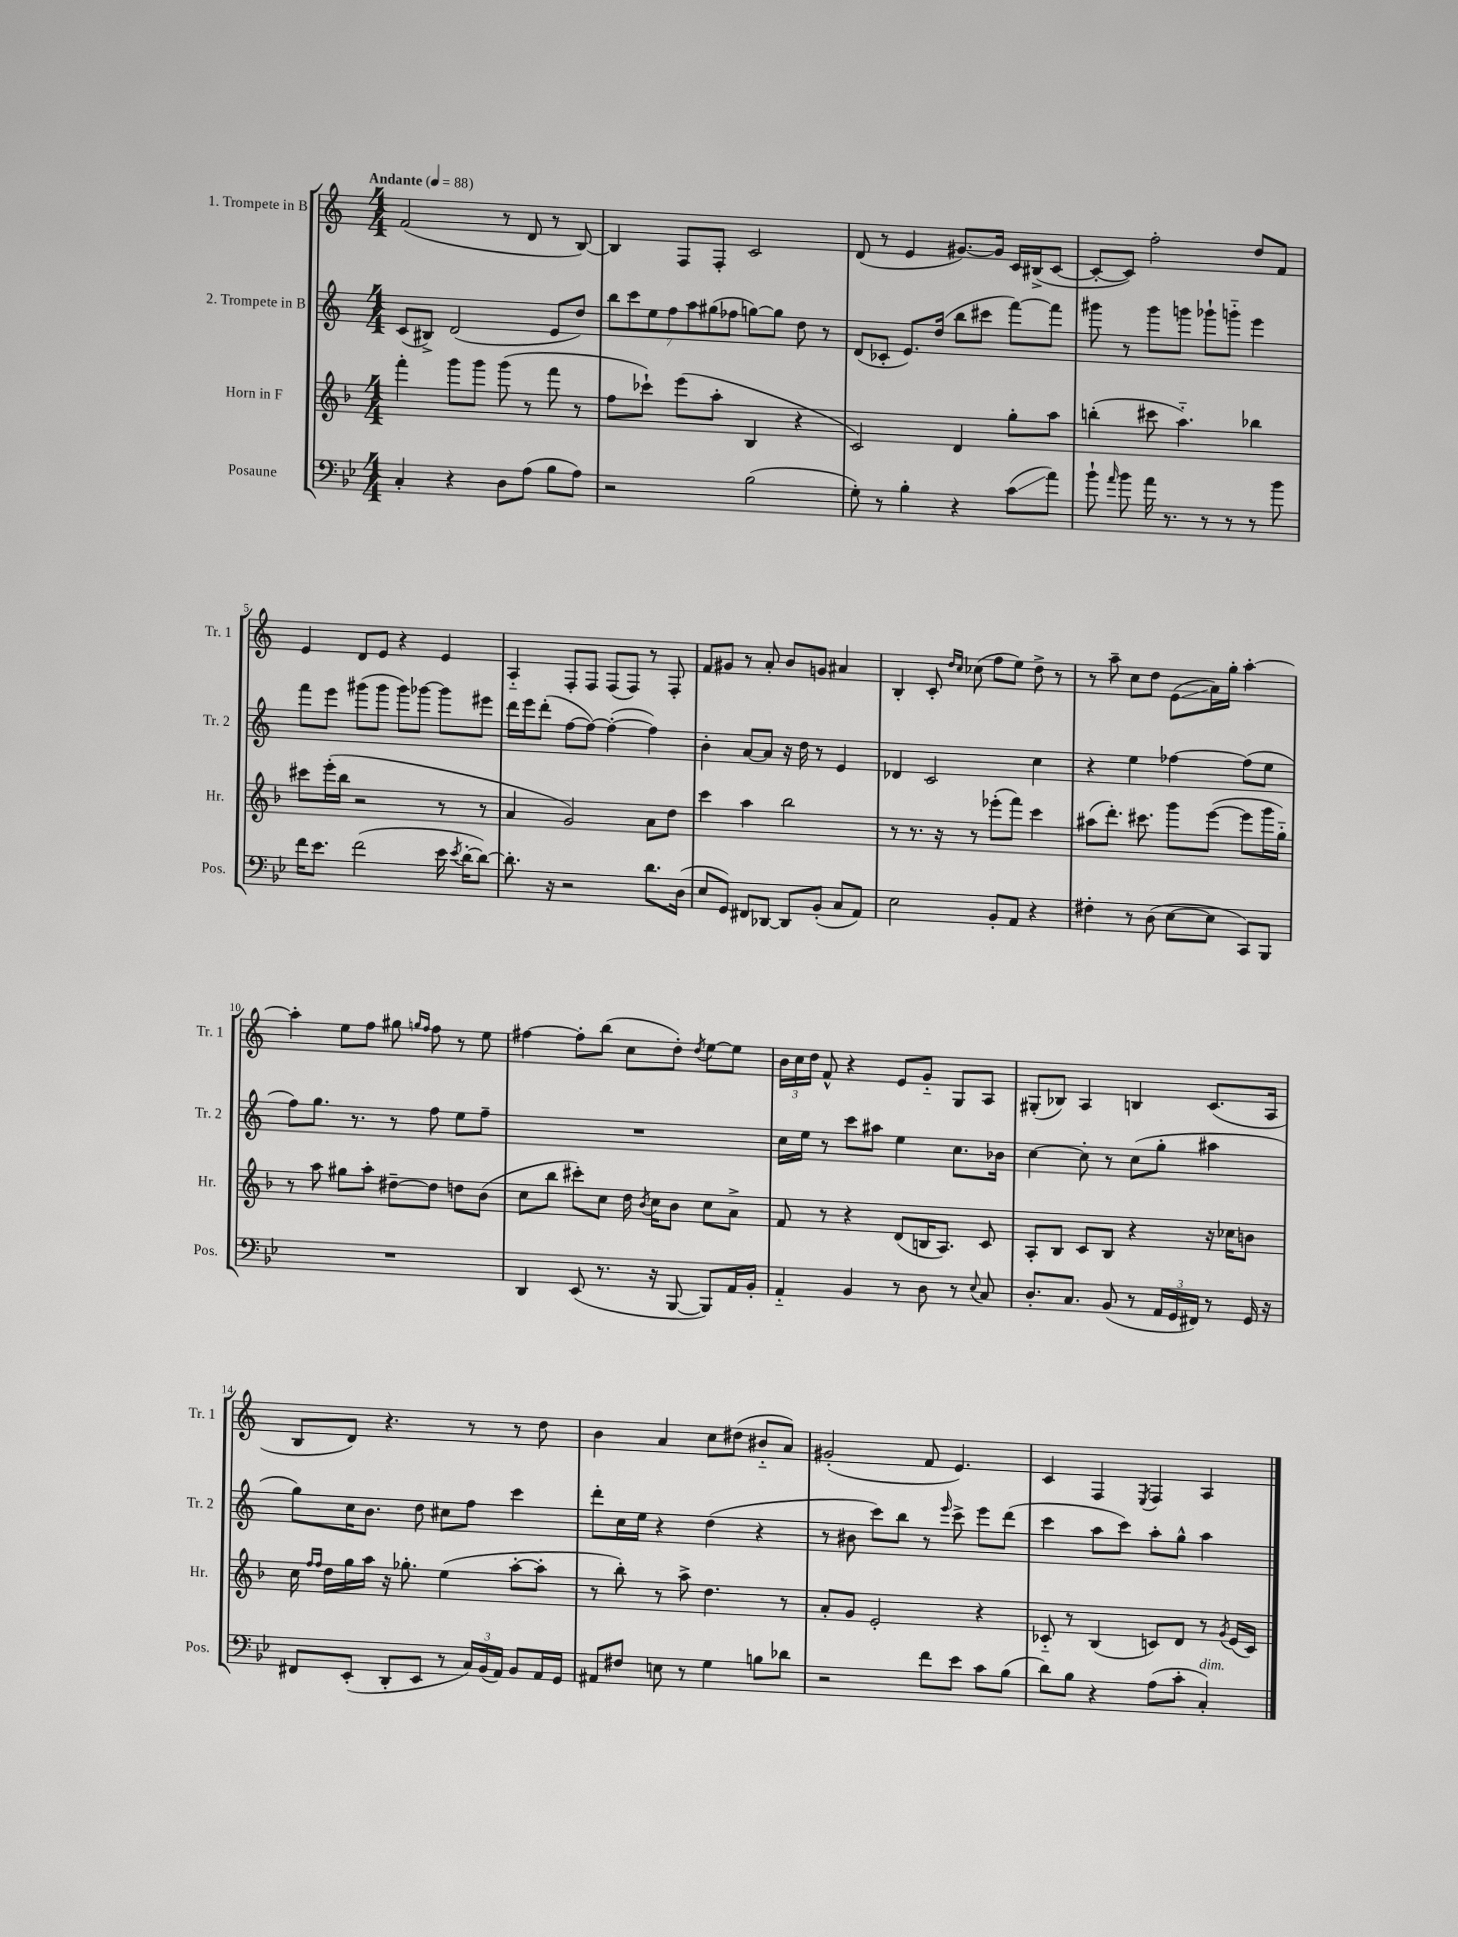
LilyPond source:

<<
\new StaffGroup <<
\new Staff = "s0" \with { instrumentName = "1. Trompete in B" shortInstrumentName = "Tr. 1" } {
    \clef treble \key c \major \numericTimeSignature \time 4/4 \tempo "Andante" 4 = 88
    \autoBeamOff f'2( r8 d'8 r8 b8~) |
    b4 f8[ f8]-. c'2 |
    d'8( r8 e'4 gis'8.[~) gis'16] c'16[ bis16->( c'8]~ |
    c'8[~-. c'8]) f''2-. d''8[ f'8] |
    e'4 d'8[ e'8] r4 e'4 |
    a4-_ f8[-. f8] f8[( f8]) r8 f8-. |
    f'8[ gis'8] r8 a'8-. b'8[ g'8] ais'4 |
    b4-. c'8-. \grace { d''16[ c''16] } ces''8( f''8[ e''8]) d''8-> r8 |
    r8 a''8-- c''8[ d''8] e'8[\glissando( a'16) g''16]-. a''4~-. |
    a''4-. e''8[ f''8] gis''8 \grace { g''16[ f''16] } f''8 r8 e''8 |
    fis''4~ fis''8[-. b''8]( c''8[ d''8]-.) \acciaccatura { d''8 } e''8[~ e''8] |
    \tuplet 3/2 { b'16[ c''16 d''16] } f'8-^ r4 e'8[ g'8]-_ g8[ a8] |
    gis8[-.( bes8]) a4 b4 c'8.[( a16] |
    b8[ d'8]) r4. r8 r8 d''8 |
    b'4 a'4 c''8[ dis''8]( bis'8[-_ a'8]) |
    gis'2-.( f'8 e'4.) |
    c'4 f4 \acciaccatura { e8 } f4 a4 \bar "|." |
}
\new Staff = "s1" \with { instrumentName = "2. Trompete in B" shortInstrumentName = "Tr. 2" } {
    \clef treble \key c \major \numericTimeSignature \time 4/4
    \autoBeamOff c'8[( bis8]->) d'2( e'8[ d''8]) |
    \tuplet 7/4 { b''8[ c'''8 e''8 f''8 a''8 gis''8( fes''8] } g''8[~) g''8] d''8 r8 |
    d'8[( ces'8]-. e'8.[) d''16]( b''8[ cis'''8] f'''8[~) f'''8] |
    gis'''8 r8 gis'''8[ g'''8] ges'''8[-! g'''8]-_ e'''4 |
    f'''8[ e'''8] gis'''8[( gis'''8] gis'''8[) ges'''8]~ ges'''8[ eis'''8] |
    d'''16[ e'''16 d'''8]-.( f''8[~ f''8]~) f''4~-.( f''4) |
    b'4-. a'8[~ a'8] r16 d''16 r8 e'4 |
    des'4 c'2 c''4 |
    r4 e''4 fes''4~ fes''8[( e''8] |
    f''8[) g''8.] r8. r8 f''8 e''8[ f''8]-- |
    R1 |
    c''16[ e''16] r8 c'''8[ ais''8] e''4 c''8.[ bes'16] |
    c''4~ c''8-. r8 c''8[( g''8]-. ais''4 |
    g''8[) c''16 b'8.] d''8 cis''8[ f''8] c'''4 |
    d'''8[-. c''16 e''16] r4 d''4( r4 |
    r8 bis'8 c'''8[) b''8] r8 \grace { e'''16 } c'''8-> e'''8[ d'''8]( |
    c'''4 a''8[ c'''8]) a''8[-. g''8]-^ a''4 \bar "|." |
}
\new Staff = "s2" \with { instrumentName = "Horn in F" shortInstrumentName = "Hr." } {
    \clef treble \key f \major \numericTimeSignature \time 4/4
    \autoBeamOff f'''4-. g'''8[ g'''8] g'''8( r8 f'''8 r8 |
    f''8[ ces'''8]-!) e'''8[( a''8]-. bes4 r4 |
    c'2) d'4 g''8[-. a''8] |
    b''4-.( cis'''8 a''4.-_) bes''4 |
    cis'''8[ e'''16-.( bes''16] r2 r8 r8 |
    a'4 g'2) a'8[ d''8] |
    c'''4 a''4 bes''2 |
    r8 r8. r16 r8 ees'''8[-.( f'''8]) c'''4 |
    ais''8[( d'''8.]-.) cis'''8. g'''8[ e'''8]~( e'''8[ g'''16 g''16]-_) |
    r8 a''8 gis''8[ a''8]-. dis''8[~-- dis''8] d''8[ bes'8]( |
    c''8[ bes''8] cis'''8[-.) c''8] d''16 \acciaccatura { bes'8 } c''16[ bes'8] c''8[ a'8]-> |
    f'8 r8 r4 d'8[( b16 a8.]) c'8 |
    a8[-. bes8] c'8[ bes8] r4 r16 ces''16[ b'8] |
    c''16 \grace { f''16[ f''16] } d''16[ g''16 a''16] r16 ges''8.-. e''4( a''8[~-. a''8]-. |
    r8 bes''8-.) r8 a''8-> d''4. r8 |
    a'8[-. g'8] e'2-. r4 |
    ces'8-_ r8 bes4( c'8[) d'8] r8 \acciaccatura { g'8 } e'16[( c'16]) \bar "|." |
}
\new Staff = "s3" \with { instrumentName = "Posaune" shortInstrumentName = "Pos." } {
    \clef bass \key bes \major \numericTimeSignature \time 4/4
    \autoBeamOff c4-. r4 d8[ a8]( bes8[ a8]) |
    r2 bes2( |
    g8-.) r8 bes4-. r4 c'8[\glissando( a'8]) |
    bes'8-! \grace { a'16 } bes'8 a'16 r8. r8 r8 r8 bes'8 |
    f'16[ ees'8.] f'2( ees'16 \acciaccatura { ees'8 } d'16[~-. d'8]~) |
    d'8.-. r16 r2 d'8.[ d16]( |
    ees8[ g,8]) fis,8[ des,8]~ des,8[ bes,8]-.( c8[ a,8]) |
    ees2 bes,8[-. a,8] r4 |
    fis4-. r8 d8( ees8[~ ees8] c,8[) bes,,8] |
    R1 |
    d,4 ees,8( r8. r16 bes,,8~ bes,,8[) a,16 bes,16]-. |
    a,4-_ bes,4 r8 d8 r8 \appoggiatura { ees8 } c8 |
    d8.[-. c8.] bes,8( r8 \tuplet 3/2 { a,16[ g,16 fis,16]) } r8 g,16 r16 |
    fis,8[ ees,8]-.( d,8[-. ees,8] r8 \tuplet 3/2 { c16[) bes,16( a,16]) } bes,8[ a,16 g,16] |
    ais,8[ fis8] e8 r8 g4 b8[ des'8] |
    r2 f'8[ ees'8] c'8[ bes8]( |
    d'8[) bes8] r4 a8[( c'8]-. c4-.^\markup { \italic "dim." }) \bar "|." |
}
>>
>>
